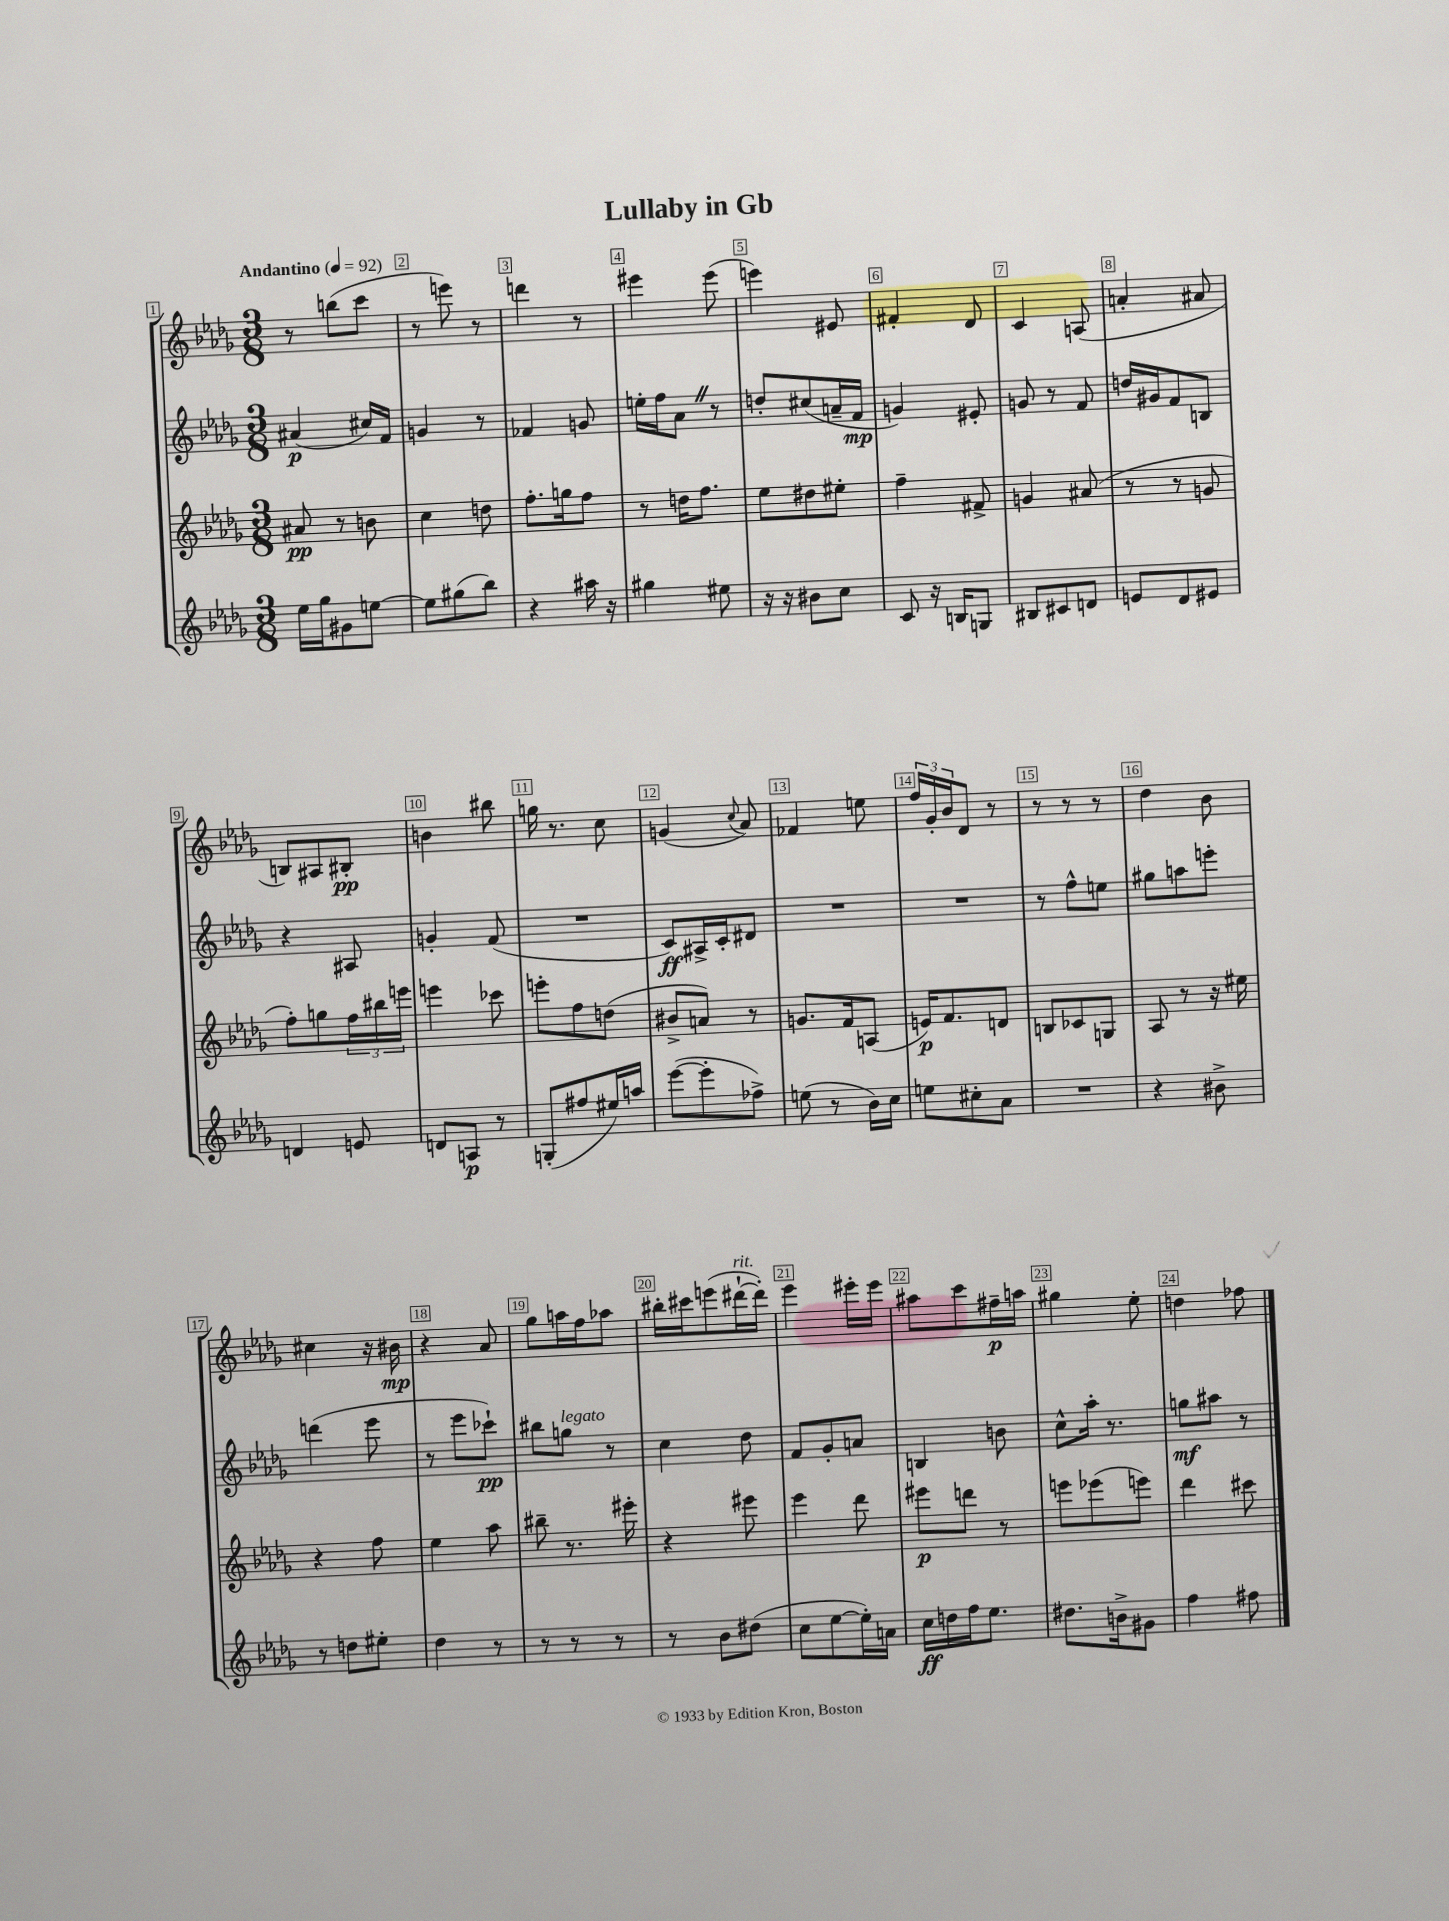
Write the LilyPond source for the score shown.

\header { title = "Lullaby in Gb" }
<<
\new StaffGroup <<
\new Staff = "s0" {
    \clef treble \key des \major \numericTimeSignature \time 3/8 \tempo "Andantino" 4 = 92
    r8 b''8( c'''8 |
    r8 e'''8) r8 |
    d'''4 r8 |
    eis'''4 eis'''8( |
    e'''4) eis'8 |
    fis'4-. des'8 |
    c'4 a8( |
    a'4-. ais'8 |
    b8) ais8 bis8-.\pp |
    b'4 bis''8 |
    g''16 r8. c''8 |
    g'4( \appoggiatura { c''8 } aes'8) |
    fes'4 e''8 |
    \tuplet 3/2 { f''16 ges'16-. bes'16 } des'8 r8 |
    r8 r8 r8 |
    des''4 bes'8 |
    cis''4 r16 bis'16\mp |
    r4 aes'8 |
    ges''8 a''16 f''16 aes''8 |
    bis''16-. cis'''16 e'''8( dis'''16~-!^\markup { \italic "rit." } dis'''16-.) |
    ees'''4 eis'''16-. eis'''16 |
    ais''8 c'''8 fis''16--\p a''16 |
    gis''4 ees''8-. |
    d''4 fes''8 \bar "|." |
}
\new Staff = "s1" {
    \clef treble \key des \major \numericTimeSignature \time 3/8
    ais'4\p( cis''16) f'16 |
    g'4 r8 |
    fes'4 g'8 |
    e''16-. f''16 aes'8 \once \override BreathingSign.text = \markup { \musicglyph "scripts.caesura.straight" } \breathe r8 |
    d''8-. cis''8( a'16-- f'16\mp |
    g'4) eis'8-. |
    g'8 r8 f'8 |
    d''16 gis'16 f'8 b8 |
    r4 ais8 |
    g'4-. f'8( |
    R4. |
    c'8\ff) ais16-> c'16-. dis'8 |
    R4. |
    R4. |
    r8 f''8-^ e''8 |
    gis''8 a''8 e'''8-. |
    d'''4( ees'''8 |
    r8 ees'''8 ces'''8-!\pp) |
    bis''8 g''8^\markup { \italic "legato" } r8 |
    c''4 des''8 |
    f'8 ges'8-. a'8 |
    b4 b'8 |
    c''8-^ aes''16-. r8. |
    g''8\mf ais''8 r8 \bar "|." |
}
\new Staff = "s2" {
    \clef treble \key des \major \numericTimeSignature \time 3/8
    ais'8\pp r8 b'8 |
    c''4 d''8 |
    f''8.-. g''16 f''8 |
    r8 d''16 f''8. |
    ees''8 dis''8 eis''8-. |
    f''4-- fis'8-> |
    g'4 ais'8( |
    r8 r8 g'8 |
    f''8-.) g''8 \tuplet 3/2 { f''16 bis''16 e'''16 } |
    e'''4 ces'''8 |
    e'''8-. f''8 d''8( |
    bis'8-> a'8) r8 |
    g'8. f'16 a8( |
    e'16\p) f'8. d'8 |
    b8 ces'8 g8 |
    aes8 r8 r16 eis''16 |
    r4 f''8 |
    ees''4 aes''8 |
    bis''8-- r8. eis'''16-. |
    r4 eis'''8 |
    ees'''4 des'''8 |
    eis'''8\p d'''8 r8 |
    e'''8 ees'''8( e'''8) |
    des'''4 cis'''8 \bar "|." |
}
\new Staff = "s3" {
    \clef treble \key des \major \numericTimeSignature \time 3/8
    ees''16 ges''16 gis'8 e''8~ |
    e''8 gis''8( bes''8) |
    r4 ais''16 r16 |
    gis''4 eis''8 |
    r16 r16 bis'8 c''8 |
    c'8 r16 b16 g8 |
    bis8 cis'8 d'8 |
    e'8 des'8 eis'8 |
    d'4 e'8 |
    d'8 a8\p r8 |
    g8-.( fis''8 eis''16) a''16 |
    ees'''8~( ees'''8-. fes''8->) |
    e''8( r8 bes'16) c''16 |
    e''8 cis''8-. aes'8 |
    R4. |
    r4 bis'8-> |
    r8 d''8 eis''8-. |
    des''4 r8 |
    r8 r8 r8 |
    r8 bes'8 dis''8( |
    c''8 ees''8~ ees''16-.) a'16 |
    c''16\ff d''16 f''16 ees''8. |
    dis''8. b'16-> gis'8 |
    f''4 fis''8 \bar "|." |
}
>>
>>
\layout { \context { \Score \override BarNumber.break-visibility = ##(#f #t #t) barNumberVisibility = #all-bar-numbers-visible \override BarNumber.stencil = #(make-stencil-boxer 0.1 0.3 ly:text-interface::print) } }
